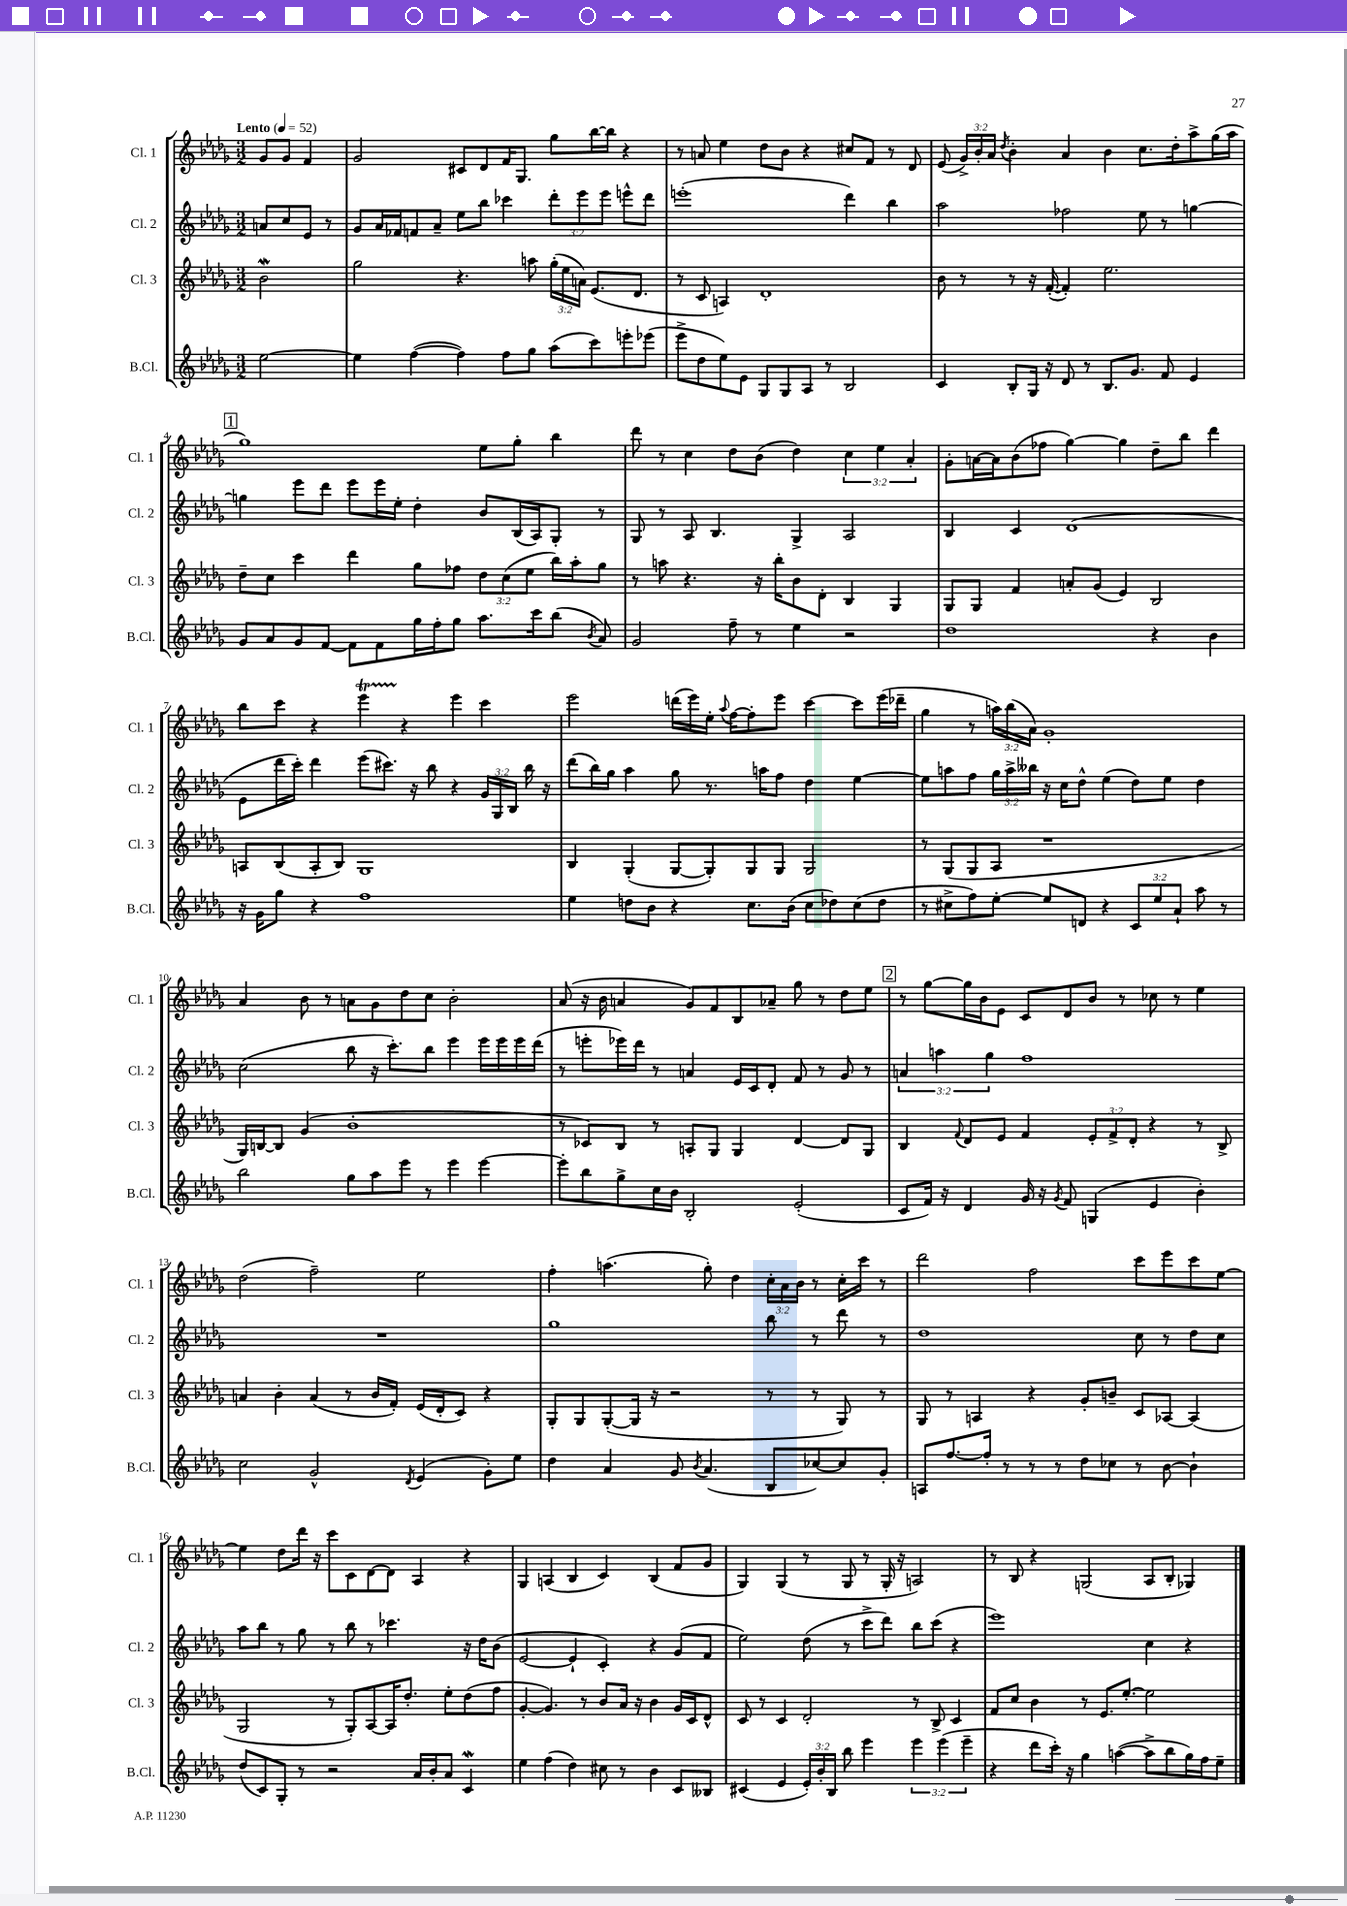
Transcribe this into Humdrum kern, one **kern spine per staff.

**kern	**kern	**kern	**kern
*part4	*part3	*part2	*part1
*staff4	*staff3	*staff2	*staff1
*I"B.Cl.	*I"Cl. 3	*I"Cl. 2	*I"Cl. 1
*I'B.Cl.	*I'Cl. 3	*I'Cl. 2	*I'Cl. 1
*clefG2	*clefG2	*clefG2	*clefG2
*k[b-e-a-d-g-]	*k[b-e-a-d-g-]	*k[b-e-a-d-g-]	*k[b-e-a-d-g-]
*M3/2	*M3/2	*M3/2	*M3/2
*MM52	*MM52	*MM52	*MM52
=	=	=	=
!	!	!	!LO:TX:a:B:t=Lento
[2ee-\	2b-W\	8an/L	8g-/L
.	.	8cc/	8g-/J
.	.	8e-/J	4f/
.	.	8r	.
=1	=1	=1	=1
4ee-\]	2gg-\	8g-/L	2g-/
.	.	16a-/L	.
.	.	16f-X/J	.
([4ff\	.	8fn/	.
.	.	8a-~/J	.
4ff\])	4.r	8ee-\L	8c#X/L
.	.	8bb-\J	8d-/
8ff\L	.	4ccc-X\	16f/K
.	.	.	8.G-/J
8gg-\J	8aan\	.	.
(8aa-\L	(24gg-'\LL	12ddd-'\L	8gg-\L
.	24ee-\	.	.
.	24an\JJ)	12eee-\	.
8ccc\)	(8.e-/L	.	[16bb-\L
.	.	12eee-\J	.
.	.	.	16bb-\JJ]
8eeen'\	.	8eeen^^\L	4r
.	8.d-/J	.	.
(8eee-X\J	.	8ddd-\J	.
=2	=2	=2	=2
8eee-^\L	8r	(1eeen'	8r
8dd-\	8c/	.	8an/
8ee-\)	4An/)	.	4ee-\
8e-\J	.	.	.
8G-/L	1d-'	.	8dd-\L
8G-/	.	.	8b-\J
8A-/J	.	.	4r
8r	.	.	.
2B-/	.	4ddd-\)	8cc#X/L
.	.	.	8f/J
.	.	4bb-\	8r
.	.	.	8d-/
=3	=3	=3	=3
4c/	8b-\	2aa-\	(8e-/
.	8r	.	24g-^/LL)
.	.	.	24b-'/
.	.	.	24a-/JJ
.	.	.	8qdd-/
8B-'/L	8r	.	4b-'\
16G-/Jk	16r	.	.
16r	([16f'/	.	.
8d-/	4f'/])	2ff-X\	4a-/
8r	.	.	.
8.B-/L	2.ee-\	.	4b-\
8.g-/J	.	.	.
.	.	8ee-\	8.cc\L
8f/	.	8r	.
.	.	.	16dd-'\k
4e-/	.	[4ggn\	8aa-^\
.	.	.	(16gg-\L
.	.	.	16aa-\JJ
!!LO:LB:g=z
!!LO:REH:place=s1:t=1
=4	=4	=4	=4
8g-/L	8dd-~\L	4ggn\]	1gg-)
8a-/	8cc\J	.	.
8g-/	4ccc\	8eee-\L	.
[8f/J	.	8ddd-\J	.
8f\L]	4ddd-\	8eee-\L	.
8f\	.	16eee-\L	.
.	.	16ee-'\JJ	.
16gg-\L	8gg-\L	4dd-'\	.
16ff'\J	.	.	.
8gg-\J	8ff-X\J	.	.
8.aa-\L	12dd-\L	8b-/L	8ee-\L
.	(12cc\	.	.
.	.	(16B-/L	8gg-'\J
.	12ee-\J	.	.
16ccc\k	.	16A-/J)	.
(8bb-\J	16bb-\LL)	8G-'/J	4bb-\
.	16aa-'\J	.	.
8qb-/	.	.	.
8a-/)	8gg-\J	8r	.
=5	=5	=5	=5
2g-/	8r	8G-/	8ddd-\
.	8aan\	8r	8r
.	4.r	8A-/	4cc\
.	.	4.B-/	.
8ff~\	.	.	8dd-\L
8r	16r	.	(8b-\J
.	16bb-'\KL	.	.
4ee-\	8b-\	4G-^/	4dd-\)
.	8d-'\J	.	.
2r	4B-/	2A-/	6cc\
.	.	.	6ee-\
.	4G-/	.	.
.	.	.	6a-'/
=6	=6	=6	=6
1dd-	8G-/L	4B-/	8g-'\L
.	8G-/J	.	[16an\L
.	.	.	16a\J]
.	4f/	4c/	(8b-\
.	.	.	8ff-X\J
.	8an'/L	(1d-	[4gg-\)
.	(8g-/J	.	.
.	4e-/)	.	4gg-\]
4r	2B-/	.	8dd-~\L
.	.	.	8bb-\J
4b-\	.	.	4ddd-\
!!LO:LB:g=z
=7	=7	=7	=7
16r	8An/L	8e-\L	8bb-\L
16g-\KL	.	.	.
8gg-\J	(8B-/	16ddd-\L	8ccc\J
.	.	16ccc'\JJ)	.
4r	8A'/	4ddd-\	4r
.	8B-/J)	.	.
1ff	1G-	(8eee-\L	4eee-T\
.	.	8.ccc#X\J)	.
.	.	.	4r
.	.	16r	.
.	.	8bb-\	.
.	.	4r	4eee-\
.	.	24g-/LL	4ccc\
.	.	24G-/	.
.	.	24B-/JJ	.
.	.	16bb-\	.
.	.	16r	.
=8	=8	=8	=8
4ee-\	4B-/	(8ddd-\L	2eee-\
.	.	16bb-\L)	.
.	.	16gg-\JJ	.
8ddn\L	(4G-'/	4aa-\	.
8b-\J	.	.	.
4r	[8G-/L	8gg-\	(16dddn\LL
.	.	.	16eee-\)
.	8G-'/])	8.r	16ee-'\JJ
.	.	.	8qqaa-/
.	.	.	[16ff\KL
8.cc\L	8G-/	.	8ff'\]
.	.	16aan\KL	.
.	8G-/J	8ff\J	8eee-\J
(16b-\Jk	.	.	.
8cc\L	2G-/	4dd-\	[4ccc\
8dd-X\)	.	.	.
(8cc\	.	[4ee-\	8ccc\L]
8dd-\J	.	.	(16eee-\L
.	.	.	16ddd-X~\JJ
=9	=9	=9	=9
8r	8r	8ee-\L]	4gg-\
8cc#X^\L	(8G-/L	8aan\	.
8ff\)	8G-/	8ff\J	8r
[8ee-'\J	8A-/J	24gg-\LL	24aan\LL)
.	.	24aa^\	(24bb-\
.	.	24bb--X\JJ	24a-\JJ)
8ee-/L]	1r	16r	1g-'
.	.	16cc\KL	.
8dn/J	.	8dd-^^\J	.
4r	.	(4ee-\	.
12c/L	.	8dd-\L)	.
12ee-/	.	.	.
.	.	8ee-\J	.
12a-`/J	.	.	.
8aa-\	.	4dd-\	.
8r	.	.	.
!!LO:LB:g=z
=10	=10	=10	=10
2bb-\	16G-/LL)	(2cc\	4a-/
.	[16Bn/J	.	.
.	8B/J]	.	.
.	(4g-/	.	8b-\
.	.	.	8r
8gg-\L	1b-'	8bb-\	8an\L
8aa-\	.	16r	8g-\
.	.	8.ccc'\L)	.
8eee-\J	.	.	8dd-\
8r	.	8bb-\J	8cc\J
4eee-\	.	4eee-\	2b-'\
[4eee-\	.	16eee-\LL	.
.	.	16eee-\	.
.	.	16eee-\	.
.	.	(16ddd-\JJ	.
=11	=11	=11	=11
8eee-'\L]	8r	8r	(8a-/
8bb-\	8c-X/L)	8eeen'\L	16r
.	.	.	16b-\
8gg-^\	8B-/J	16eee-X\L)	4an/
.	.	16ddd-\JJ	.
16cc\L	8r	8r	.
16b-\JJ	.	.	.
2B-'/	8An'/L	4an/	8g-/L)
.	8G-/J	.	8f/
.	4G-/	16e-/LL	8B-/
.	.	16c/J	.
.	.	8d-'/J	8a-X~/J
(2e-'/	[4d-/	8f/	8gg-\
.	.	8r	8r
.	8d-/L]	8g-/	8dd-\L
.	8G-/J	8r	8ee-\J
!!LO:REH:place=s1:t=2
=12	=12	=12	=12
8c/L	4B-/	6an/	8r
16f/Jk)	.	.	[8gg-\L
.	.	6aan\	.
16r	.	.	.
.	8qqf/	.	.
4d-/	8d-/L	.	16gg-\L]
.	.	.	16b-\J
.	.	6gg-\	.
.	8e-/J	.	8e-\J
16g-/	4f/	1ff	8c/L
16r	.	.	.
8qg-/	.	.	.
8f/	.	.	8d-/
(4Gn/	12e-'/L	.	8b-/J
.	12f^/	.	.
.	.	.	8r
.	12d-'/J	.	.
4e-/	4r	.	8cc-X\
.	.	.	8r
4b-'\)	8r	.	4ee-\
.	8B-^/	.	.
!!LO:LB:g=z
=13	=13	=13	=13
2cc\	4an/	1.r	(2dd-\
.	4b-'\	.	.
2g-^^/	(4a/	.	2ff~\)
.	8r	.	.
.	16b-/LL	.	.
.	16f'/JJ)	.	.
8qd-/	.	.	.
(4e-/	(16e-/LL	.	2ee-\
.	16d-'/J	.	.
.	8c/J)	.	.
8g-'\L)	4r	.	.
8ee-\J	.	.	.
=14	=14	=14	=14
4dd-\	8G-'/L	1gg-	4ff'\
.	8G-/	.	.
4a-/	([8G-'/	.	(4.aan\
.	16G-/Jk]	.	.
.	16r	.	.
8g-/	2r	.	.
8qb-/	.	.	.
(4.a-/	.	.	8gg-'\)
.	.	.	4dd-\
8B-/L	8r	8bb-\	24cc'\LL
.	.	.	24a-\
.	.	.	24b-\JJ
[8cc-X/)	8r	8r	8r
8cc-/]	8G-/)	8ddd-\	16cc'\LL
.	.	.	16ccc\JJ
8g-'/J	8r	8r	8r
=15	=15	=15	=15
8An/L	8G-/	1dd-	2ddd-\
[8.ff/	8r	.	.
.	4An/	.	.
16ff'/Jk]	.	.	.
8r	.	.	.
8r	4r	.	2ff\
8r	.	.	.
8dd-\L	8g-'/L	.	.
8cc-X\J	8bn~/J	.	.
8r	8c/L	8cc\	8ccc\L
[8b-\	[8A-X/J	8r	8eee-\
4b-`\]	(4A-/]	8dd-\L	8ccc\
.	.	8cc\J	[8ee-\J
!!LO:LB:g=z
=16	=16	=16	=16
(8dd-/L	2G-/	8aa-\L	4ee-\]
8c/)	.	8bb-\J	.
8G-'/J	.	8r	8dd-\L
8r	.	8gg-\	16ddd-\Jk
.	.	.	16r
2r	8r	8r	8ccc\L
.	8G-'/L)	8bb-\	8c\
.	[8A-/	8r	[8d-\
.	16A-/K]	4.ccc-X\	8d-\J]
.	8.dd-'/J	.	.
16a-/LL	.	.	4A-/
16b-'/J	.	.	.
8a-/J	8ee-'\L	.	.
4cW/	(8dd-\	16r	4r
.	.	16dd-\KL	.
.	8ff\J	(8b-\J	.
=17	=17	=17	=17
4ee-\	[4g-'/	[2e-/	4G-/
(4ff\	4.g-/])	.	(4An/
4dd-\)	.	4e-`/]	4B-/
.	8r	.	.
8cc#X\	8b-/L	4c'/)	4c/)
8r	16a-/Jk	.	.
.	16r	.	.
4b-\	4b-\	4r	(4B-/
8c/L	16g-/LL	(8g-/L	8f/L
.	16c/J	.	.
8B--X/J	8d-^^/J	8f/J	8g-/J
=18	=18	=18	=18
(4c#X/	8c/	2ee-\)	4G-/)
.	8r	.	.
4e-/	4c/	.	(4G-/
24e-'/LL)	2d-'/	(8dd-\	8r
24b-'/	.	.	.
24B-/JJ	.	.	.
8bb-\	.	8r	8G-/
4eee-\	.	8ccc^\L	8r
.	.	8ddd-\J)	16G-'/
.	.	.	16r
6eee-\	8r	8bb-\L	2An/)
.	8B-^/	(8ccc\J	.
(6eee-\	.	.	.
.	4c/	4r	.
6eee-~\	.	.	.
=19	=19	=19	=19
4r	8f/L	1eee-)	8r
.	8cc/J	.	8B-/
8ddd-\L	4b-\	.	4r
16ccc'\Jk)	.	.	.
16r	.	.	.
4gg-\	8r	.	(2Gn/
.	8.e-/L	.	.
([4aan\	.	.	.
.	[8.ee-'/J	.	.
8aa^\L]	2ee-\]	4cc\	8A-/L
8bb-\	.	.	8B-'/J
16gg-\L)	.	4r	4G-X/)
16ff\J	.	.	.
8ee-~\J	.	.	.
==	==	==	==
*-	*-	*-	*-
